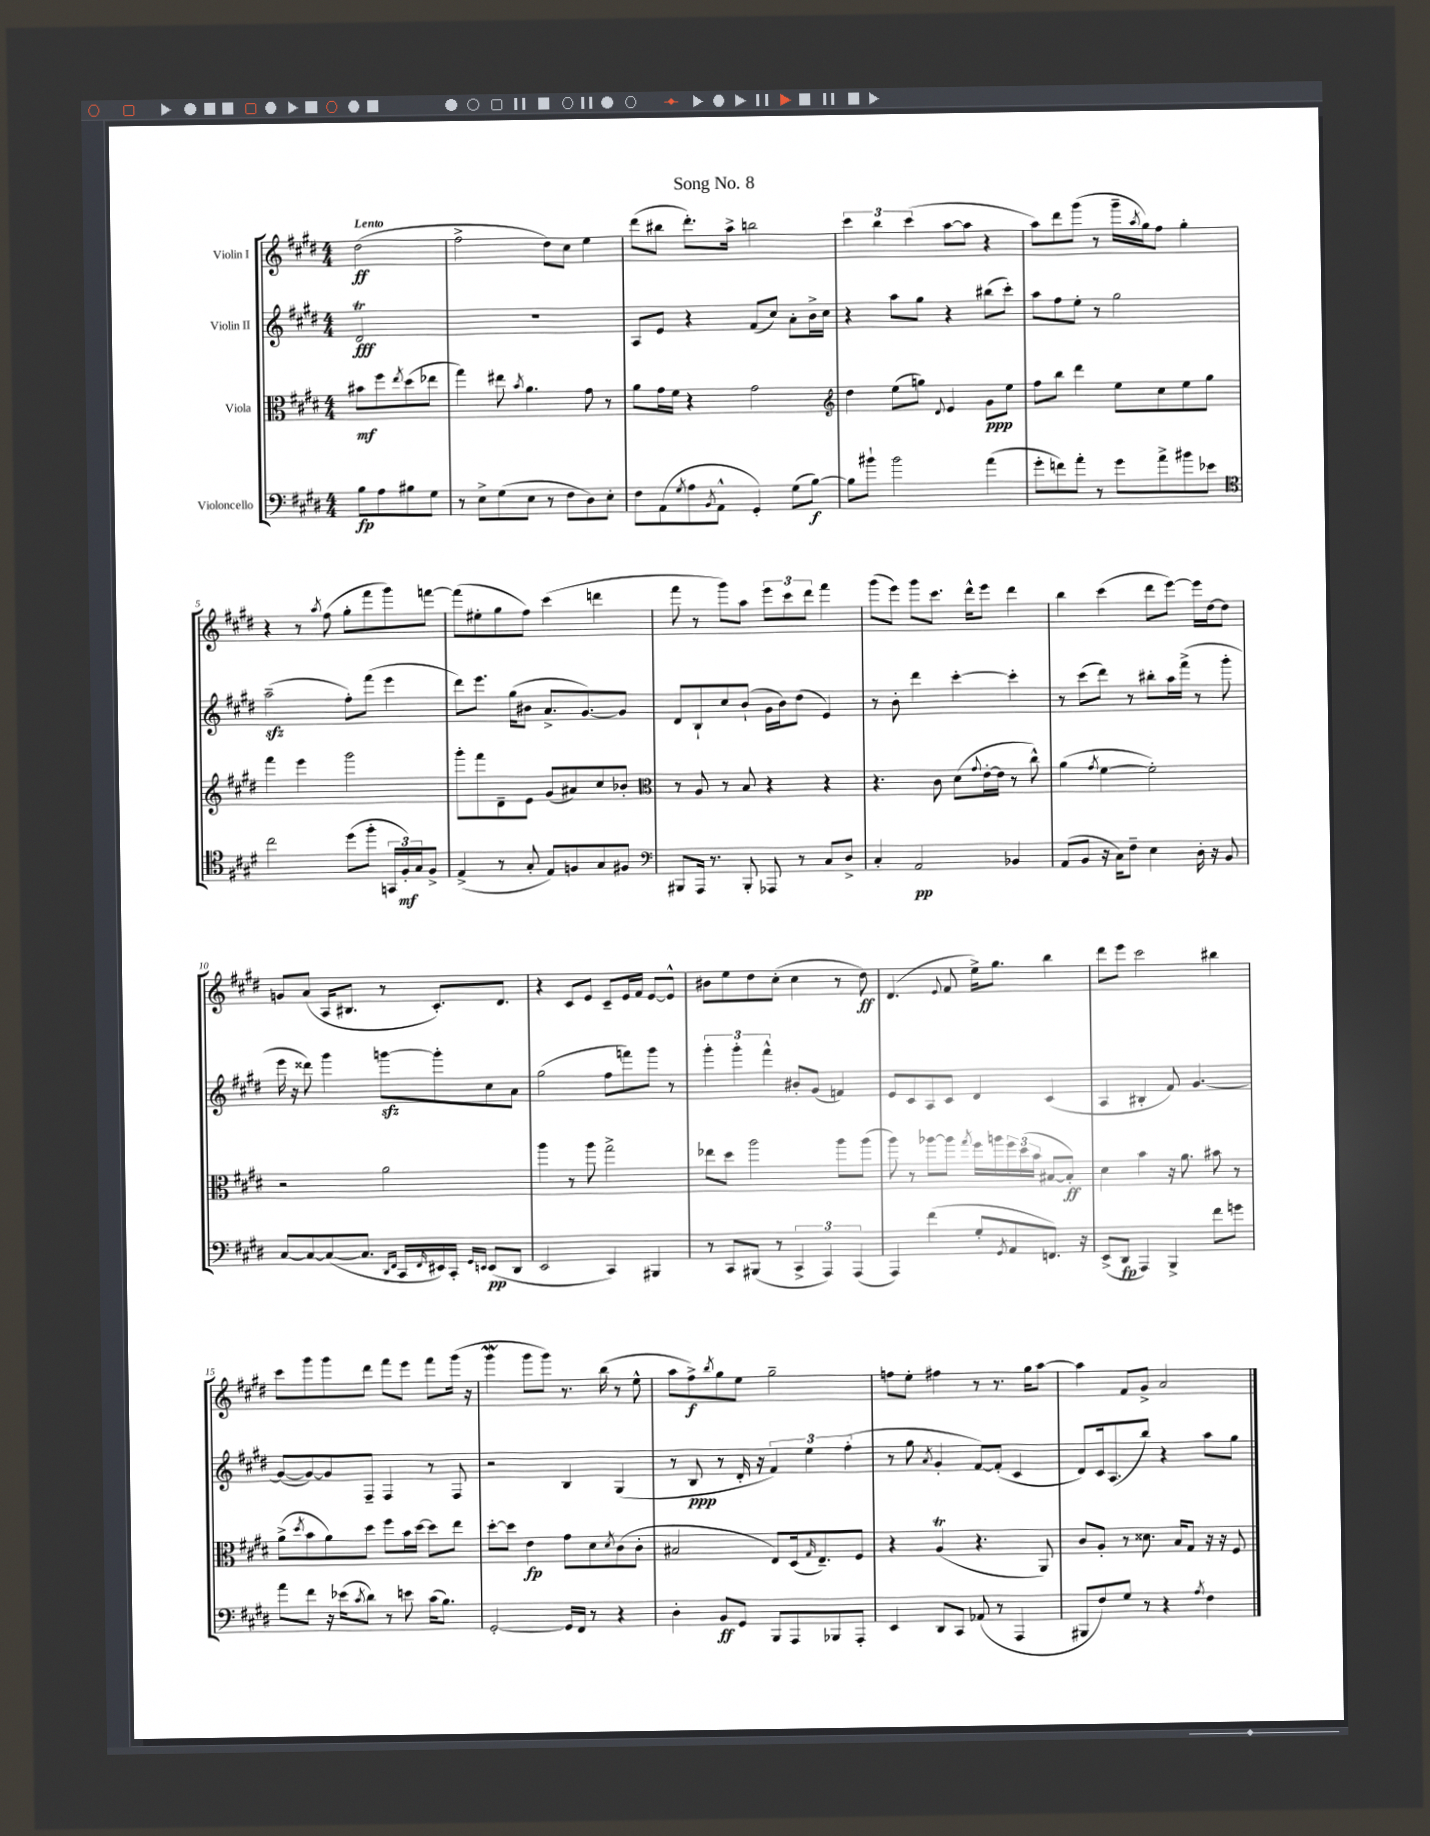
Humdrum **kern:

**kern	**kern	**kern	**kern
*staff4	*staff3	*staff2	*staff1
*clefF4	*clefC3	*clefG2	*clefG2
*k[f#c#g#d#]	*k[f#c#g#d#]	*k[f#c#g#d#]	*k[f#c#g#d#]
*M4/4	*M4/4	*M4/4	*M4/4
8B\L	8b#\L	2d#/	(2dd#\
8A\	8ff#\	.	.
.	8qee/	.	.
8B#\	(8dd#\	.	.
8G#\J	8ee-\J	.	.
=	=	=	=
8r	4gg#\)	1r	2ff#^\
8E^\L	.	.	.
(8G#\	8ee#\	.	.
.	8qb/	.	.
8E\J	4.a\	.	.
8r	.	.	8dd#\L)
8F#\L	.	.	8cc#\J
8D#\)	8g#\	.	4ee\
8E'\J	8r	.	.
=	=	=	=
8F#\L	8a\L	8A/L	(8ddd#\L
(8AA\	16g#\L	8e/J	8bb#\J
.	16f#\JJ	.	.
8qG#/	.	.	.
8A\	4r	4r	8.ddd#'\L)
8qBB/	.	.	.
8AA^^\J	.	.	.
.	.	.	16aa^\Jk
4GG#'/)	2g#\	(8f#/L	2bb\
.	.	8cc#/J)	.
(8G#\L	.	8a'\L	.
[8B\J)	.	16b^\L	.
.	.	16cc#\JJ	.
=	=	=	=
*	*clefG2	*	*
8B\]L	4dd#\	4r	6ccc#\
8b#`\J	.	.	.
.	.	.	6bb\
2b#\	(8ee\L	8aa\L	.
.	.	.	(6ccc#\
.	8gg\J)	8gg#\J	.
.	8qqd#/	.	.
.	4e/	4r	[8aa\L
.	.	.	8aa\]J
(4a\	8g#\L	(8bb#\L	4r
.	8ee\J	8ccc#'\J)	.
=	=	=	=
8g#'\L	8ff#\L	8aa\L	8aa\L)
8f\)	8bb\J	8ff#\	8ddd#\
8a'\J	4ddd#\	8ee'\J	(8ggg#\J
8r	.	8r	8r
8g#\L	8ee\L	2gg#\	16ggg#~\LL
.	.	.	8qaa/
.	.	.	16gg#\J)
8a^\	8cc#\	.	8ff#\J
8b#\	8ee\	.	4gg#'\
8e-\J	8gg#\J	.	.
=	=	=	=
*clefC4	*	*	*
2cc#\	4fff#\	(2aa~\	4r
.	4eee\	.	8r
.	.	.	8qaa/
.	.	.	(8ff#\
(8dd#\L	2ggg#\	8ff#'\L)	8gg#'\L
8ff#'\J	.	(8fff#\J	8fff#\
24GG/LL	.	4eee\	8ggg#\)
24F#'/)	.	.	.
24G#/J	.	.	.
8F#^/J	.	.	[8fff\J
=	=	=	=
(4E^/	8ggg#'\L	8ddd#\L)	(8fff\]L
.	8fff#\	8.eee\J	8ee#'\
8r	8d#~\	.	8gg#\
.	.	(16gg#\LK	.
8G#'/	8e\J	8b#\J	8ff#\J)
8E/L)	(8g#/L	8.a^/L	(4ccc#\
8F/	8a#/)	.	.
.	.	[8.g#/)	.
8G#/	8cc#/	.	4ddd\
8F#/J	8b-'/J	8g#/]J	.
=	=	=	=
*clefF4	*clefC3	*	*
8BBB#/L	8r	8d#/L	8fff#\
16AAA/Jk	8A/	8B`/	8r
8.r	.	.	.
.	8r	8cc#/	8ggg#\L)
8BBB#'/	8B/	(8b`/J	8aa\J
8AAA-/	4r	16g#\LL	12eee\L
.	.	16b\J)	.
.	.	.	12ccc#\
8r	.	(8dd#\J	.
.	.	.	12ddd#\J
8C#/L	4r	4e/)	4fff#\
8D#^/J	.	.	.
=	=	=	=
4C#'/	4.r	8r	(8ggg#\L
.	.	8b'\	8eee\J)
2AA/	.	4ddd#\	8ggg#\L
.	8c#\	.	8.ccc#\J
.	(8d#\L	[4ccc#'\	.
.	.	.	16ddd#^^\LK
.	8qqg#/	.	.
.	[16e'\L	.	8eee\J
.	16e\]JJ	.	.
4BB-/	8r	4ccc#'\]	4ddd#\
.	8cc#^^\)	.	.
=	=	=	=
(8AA/L	(4a\	8r	4bb\
8BB/J	.	(8ccc#\L	.
.	8qg#/	.	.
16r	[4f#\	8ddd#\J)	(4ccc#\
16C#\LK)	.	.	.
8F#~\J	.	8r	.
4E\	2f#'\])	8bb#'\L	8ddd#\L
.	.	16aa\L	[8eee\J)
.	.	(16fff#^\JJ	.
16D#'\	.	8r	16eee\]LL
16r	.	.	[16dd#\J
8BB/	.	8ggg#'\	8dd#\]J
=	=	=	=
[8C#/L	2r	16eee\	8g/L
.	.	16r	.
8C#/_	.	8ddd##\)	(8a/J
(8C#/_	.	4ggg#\	16A/LK
.	.	.	8.B#/J
8.C#/]J	.	.	.
.	2a\	[8ggg\L	8r
16qqDD#/LL	.	.	.
16qqFF#/JJ	.	.	.
16CC#/LL	.	.	.
16qqFF#/	.	.	.
16EE#/)	.	8ggg'\]	8.c#'/L)
16CC#'/JJ	.	.	.
16qqGG#/LL	.	.	.
16qqEE/JJ	.	.	.
(8EE/L	.	8cc#\	.
.	.	.	8.d#/J
8DD#/J	.	8a\J	.
=	=	=	=
2EE/	4aa\	(2gg#\	4r
.	8r	.	8c#/L
.	8aa\	.	8e/J
4CC#/)	2gg#^\	8ff#\L	8c#~/L
.	.	8fff\)	16e/L
.	.	.	16f#/JJ
4BBB#/	.	8ggg#\J	[8e/L
.	.	8r	8e^^/]J
=	=	=	=
8r	8ee-\L	6ggg#'\	8b#\L
8CC#/L	8dd#\J	.	8ee\
.	.	6ggg#'\	.
(8BBB#/J	2aa\	.	8dd#\
.	.	6fff#^^\	.
8r	.	.	(8cc#'\J
6CC#^/	.	8b#'/L	4cc#\
.	.	(8g#/J	.
6AAA/)	.	.	.
.	8aa\L	4f/)	8r
(6AAA/	.	.	.
.	(8aa\J	.	8dd#\)
=	=	=	=
4AAA/)	8aa\)	8e/L	(4.d#/
.	8r	8c#/	.
(4f#\	[8aa-\L	8A/	.
.	.	.	8qqe/
.	8aa-\]J	8c#/J	8f#/
.	8qgg#/	.	.
8G#'/L	16ff#\LL	4d#/	16ee^\LK)
.	16aa\	.	8.gg#\J
8qGG#/	.	.	.
8AA/	24ff#\	.	.
.	(24dd#\	.	.
.	24b\JJ	.	.
8.FF/J)	[8B#/L	(4c#/	4bb\
.	8B#'/]J)	.	.
16r	.	.	.
=	=	=	=
(8EE^/L	4d#\	4A/	8ddd#\L
8DD#/J	.	.	8eee\J
4AAA/)	4b\	4B#'/	2ccc#\
4BBB^/	16r	8f#/)	.
.	8.a\	.	.
.	.	[4.g#/	.
8f#\L	8b#\	.	4bb#\
8g\J	8r	.	.
=	=	=	=
8a\L	(8a^\L	(8g#/_L	8ccc#\L
.	8qdd#/	.	.
8f#\J	8b\	8g#/_)	8ggg#\
16r	8a\)	8g#/]	8ggg#\
(16e-\LK	.	.	.
8qc#/	.	.	.
8d#\J)	8dd#\J	8F#~/J	8ddd#\J
8r	8ff#\L	4F#/	8fff#\L
8e\	16b\L	.	8eee\J
.	[16dd#\JJ	.	.
(16c#\LK	8dd#\]L	8r	8fff#\L
8.B\J)	.	.	.
.	8ee\J	8F#/	(16ggg#\Jk
.	.	.	16r
=	=	=	=
[2GG#'/	[8dd#'\L	2r	4ggg#\
.	8dd#\]J	.	.
.	4e\	.	8ggg#\L
.	.	.	8ggg#\J)
16GG#/]LL	8g#\L	4B/	8.r
16FF#/JJ	.	.	.
8r	8d#\	.	.
.	.	.	(16bb\
.	8qd#/	.	.
4r	(8c#\	(4G#/	8r
.	8c#'\J	.	8ee^^\
=	=	=	=
4D#'\	2B#/	8r	8aa\L
.	.	8B/	8ff#^\)
.	.	.	8qbb/
8BB/L	.	8r	8gg#\
8GG#/J	.	16d#'/	8ee\J
.	.	16r	.
8BBB/L	8E/L)	6f#/)	2gg#~\
8AAA/	(16D#/k	.	.
.	.	6ee\	.
.	16qqG#/	.	.
.	8.E~/)	.	.
8BBB-/	.	.	.
.	.	(6ff#'\	.
8AAA'/J	8F#/J	.	.
=	=	=	=
4EE/	4r	8r	8ff\L
.	.	8gg#\	8ee'\J
.	.	8qa/	.
8DD#/L	(4A/	4g#'/	4ff#\
8CC#/J	.	.	.
(8AA-/	4.r	[8f#/L)	8r
8r	.	(8f#'/]J	8.r
4AAA/	.	4c#/	.
.	.	.	16gg#\LK
.	8AA/)	.	[8aa\J
=	=	=	=
8BBB#/L	8c#/L	8d#/L)	4aa\]
8F#/)	8A'/J	16c#/k	.
.	.	(8.A/	.
8G#/J	8r	.	8f#/L
8r	8.d##\	8bb/J)	8g#^/J
4r	.	4r	2a/
.	16B/LK	.	.
.	8G#/J	.	.
8qA/	.	.	.
4F#\	16r	8aa\L	.
.	16r	.	.
.	8F#/	8gg#\J	.
==	==	==	==
*-	*-	*-	*-
